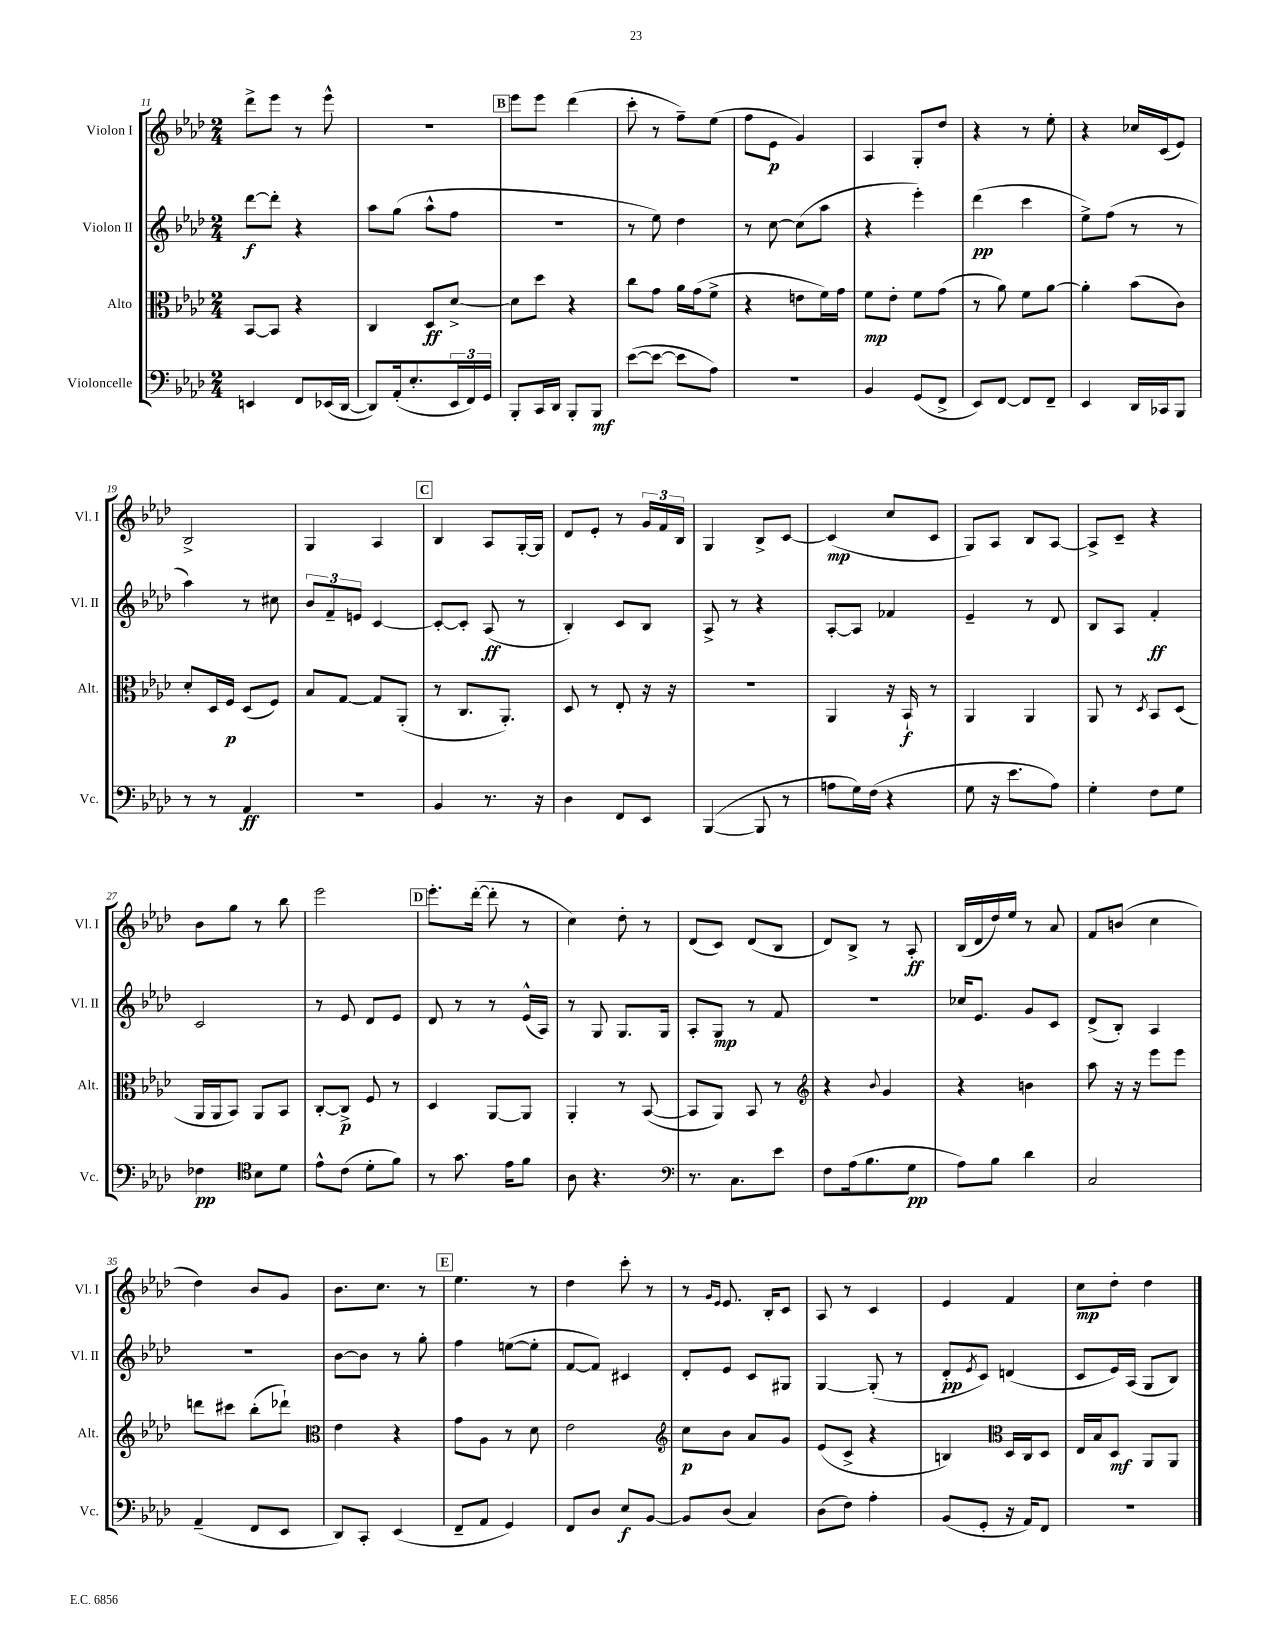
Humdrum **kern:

**kern	**dynam	**kern	**dynam	**kern	**dynam	**kern	**dynam
*part4	*part4	*part3	*part3	*part2	*part2	*part1	*part1
*staff4	*staff4	*staff3	*staff3	*staff2	*staff2	*staff1	*staff1
*I"Violoncelle	*	*I"Alto	*	*I"Violon II	*	*I"Violon I	*
*I'Vc.	*	*I'Alt.	*	*I'Vl. II	*	*I'Vl. I	*
*clefF4	*	*clefC3	*	*clefG2	*	*clefG2	*
*k[b-e-a-d-]	*	*k[b-e-a-d-]	*	*k[b-e-a-d-]	*	*k[b-e-a-d-]	*
*M2/4	*	*M2/4	*	*M2/4	*	*M2/4	*
=11	=11	=11	=11	=11	=11	=11	=11
4EEn/	.	[8BB-/L	.	[8ddd-\L	f	8ddd-^\L	.
.	.	8BB-/J]	.	8ddd-'\J]	.	8eee-\J	.
8FF/L	.	4r	.	4r	.	8r	.
(16EE-X/L	.	.	.	.	.	8eee-^^\	.
[16DD-/JJ	.	.	.	.	.	.	.
=12	=12	=12	=12	=12	=12	=12	=12
8DD-/L])	.	4C/	.	8aa-\L	.	2r	.
(16AA-'/k	.	.	.	(8gg\J	.	.	.
8.E-'/	.	.	.	.	.	.	.
.	.	8D-/L	ff	8aa-^^\L	.	.	.
24EE-/L	.	[8d-^/J	.	8ff\J	.	.	.
24FF/)	.	.	.	.	.	.	.
24GG/JJ	.	.	.	.	.	.	.
!!LO:REH:place=s1:t=B
=13	=13	=13	=13	=13	=13	=13	=13
8BBB-'/L	.	8d-\L]	.	2r	.	8eee-\L	.
16CC/L	.	8dd-\J	.	.	.	8eee-\J	.
16DD-/JJ	.	.	.	.	.	.	.
8BBB-'/L	.	4r	.	.	.	(4ddd-\	.
8BBB-/J	mf	.	.	.	.	.	.
=14	=14	=14	=14	=14	=14	=14	=14
([8e-\L	.	8cc\L	.	8r	.	8ccc'\	.
8e-\J_	.	8g\J	.	8ee-\)	.	8r	.
8e-\L]	.	16a-\LL	.	4dd-\	.	8ff~\L)	.
.	.	(16g\J	.	.	.	.	.
8A-\J)	.	8f^\J	.	.	.	(8ee-\J	.
=15	=15	=15	=15	=15	=15	=15	=15
2r	.	4r	.	8r	.	8ff\L	.
.	.	.	.	[8cc\	.	8e-\J	p
.	.	8en\L	.	(8cc\L]	.	4g/)	.
.	.	16f\L)	.	8aa-\J	.	.	.
.	.	16g\JJ	.	.	.	.	.
=16	=16	=16	=16	=16	=16	=16	=16
4BB-/	.	8f\L	mp	4r	.	4A-/	.
.	.	8e-'\J	.	.	.	.	.
(8GG/L	.	8f\L	.	4eee-'\)	.	8G'/L	.
8FF^/J	.	(8g\J	.	.	.	8dd-/J	.
=17	=17	=17	=17	=17	=17	=17	=17
8EE-/L)	.	8r	.	(4ddd-\	pp	4r	.
[8FF/J	.	8a-\)	.	.	.	.	.
8FF/L]	.	8f\L	.	4ccc\	.	8r	.
8FF~/J	.	[8a-\J	.	.	.	8ee-'\	.
=18	=18	=18	=18	=18	=18	=18	=18
4EE-/	.	4a-'\]	.	8ee-^\L)	.	4r	.
.	.	.	.	(8ff\J	.	.	.
16DD-/LL	.	(8b-\L	.	8r	.	16cc-X/LL	.
16CC-X/J	.	.	.	.	.	(16c/J	.
8BBB-/J	.	8c\J)	.	8r	.	8e-/J)	.
!!LO:LB:g=z
=19	=19	=19	=19	=19	=19	=19	=19
8r	.	8d-'/L	.	4aa-\)	.	2B-^/	.
8r	.	16D-/L	.	.	.	.	.
.	.	16F/JJ	p	.	.	.	.
4AA-/	ff	(8D-/L	.	8r	.	.	.
.	.	8F/J)	.	8cc#X\	.	.	.
=20	=20	=20	=20	=20	=20	=20	=20
2r	.	8B-/L	.	12b-/L	.	4G/	.
.	.	.	.	12f~/	.	.	.
.	.	[8G/J	.	.	.	.	.
.	.	.	.	12en/J	.	.	.
.	.	8G/L]	.	[4c/	.	4A-/	.
.	.	(8AA-'/J	.	.	.	.	.
!!LO:REH:place=s1:t=C
=21	=21	=21	=21	=21	=21	=21	=21
4BB-/	.	8r	.	8c'/L_	.	4B-/	.
.	.	8.C/L	.	8c'/J]	.	.	.
8.r	.	.	.	(8A-/	ff	8A-/L	.
.	.	8.AA-'/J)	.	.	.	.	.
.	.	.	.	8r	.	[16G'/L	.
16r	.	.	.	.	.	16G/JJ]	.
=22	=22	=22	=22	=22	=22	=22	=22
4D-\	.	8D-/	.	4B-'/)	.	8d-/L	.
.	.	8r	.	.	.	8e-'/J	.
8FF/L	.	8E-'/	.	8c/L	.	8r	.
8EE-/J	.	16r	.	8B-/J	.	24g/LL	.
.	.	.	.	.	.	24f/	.
.	.	16r	.	.	.	.	.
.	.	.	.	.	.	24B-/JJ	.
=23	=23	=23	=23	=23	=23	=23	=23
([4BBB-/	.	2r	.	8A-^/	.	4G/	.
.	.	.	.	8r	.	.	.
8BBB-/]	.	.	.	4r	.	8B-^/L	.
8r	.	.	.	.	.	[8c/J	.
=24	=24	=24	=24	=24	=24	=24	=24
8An\L	.	4AA-/	.	[8A-'/L	.	(4c/]	mp
16G\L)	.	.	.	8A-/J]	.	.	.
(16F\JJ	.	.	.	.	.	.	.
4r	.	16r	.	4f-X/	.	8cc/L	.
.	.	16BB-`/	f	.	.	.	.
.	.	8r	.	.	.	8c/J	.
=25	=25	=25	=25	=25	=25	=25	=25
8G\	.	4AA-/	.	4e-~/	.	8G/L)	.
16r	.	.	.	.	.	8A-/J	.
8.e-\L	.	.	.	.	.	.	.
.	.	4AA-/	.	8r	.	8B-/L	.
8A-\J)	.	.	.	8d-/	.	[8A-/J	.
=26	=26	=26	=26	=26	=26	=26	=26
4G'\	.	8AA-/	.	8B-/L	.	8A-^/L]	.
.	.	8r	.	8A-/J	.	8c~/J	.
.	.	8qD-/	.	.	.	.	.
8F\L	.	8BB-/L	.	4f'/	ff	4r	.
8G\J	.	(8D-/J	.	.	.	.	.
!!LO:LB:g=z
=27	=27	=27	=27	=27	=27	=27	=27
4F-X\	pp	16AA-/LL	.	2c/	.	8b-\L	.
.	.	16AA-/J	.	.	.	.	.
.	.	8BB-/J)	.	.	.	8gg\J	.
*clefC4	*	*	*	*	*	*	*
8B-\L	.	8AA-/L	.	.	.	8r	.
8d-\J	.	8BB-/J	.	.	.	8bb-\	.
=28	=28	=28	=28	=28	=28	=28	=28
8e-^^\L	.	[8C'/L	.	8r	.	2eee-\	.
(8c\J	.	8C^/J]	p	8e-/	.	.	.
8d-'\L	.	8F/	.	8d-/L	.	.	.
8f\J)	.	8r	.	8e-/J	.	.	.
!!LO:REH:place=s1:t=D
=29	=29	=29	=29	=29	=29	=29	=29
8r	.	4D-/	.	8d-/	.	8.eee-'\L	.
8.g\	.	.	.	8r	.	.	.
.	.	.	.	.	.	([16ddd-'\Jk	.
.	.	[8AA-/L	.	8r	.	8ddd-'\]	.
16e-\KL	.	.	.	.	.	.	.
8f\J	.	8AA-/J]	.	(16e-^^/LL	.	8r	.
.	.	.	.	16A-/JJ)	.	.	.
=30	=30	=30	=30	=30	=30	=30	=30
8A-\	.	4AA-'/	.	8r	.	4cc\)	.
4.r	.	.	.	8G/	.	.	.
.	.	8r	.	8.G/L	.	8dd-'\	.
.	.	([8BB-/	.	.	.	8r	.
.	.	.	.	16G/Jk	.	.	.
=31	=31	=31	=31	=31	=31	=31	=31
*clefF4	*	*	*	*	*	*	*
8.r	.	8BB-/L]	.	8A-'/L	.	(8d-/L	.
.	.	8AA-/J)	.	8G/J	mp	8c/J)	.
8.C\L	.	.	.	.	.	.	.
.	.	8BB-/	.	8r	.	(8d-/L	.
8e-\J	.	8r	.	8f/	.	8B-/J	.
=32	=32	=32	=32	=32	=32	=32	=32
*	*	*clefG2	*	*	*	*	*
8F\L	.	4r	.	2r	.	8d-/L)	.
(16A-\k	.	.	.	.	.	8B-^/J	.
8.B-\	.	.	.	.	.	.	.
.	.	8qqb-/	.	.	.	.	.
.	.	4g/	.	.	.	8r	.
8G\J	pp	.	.	.	.	8A-'/	ff
=33	=33	=33	=33	=33	=33	=33	=33
8A-\L)	.	4r	.	16cc-X/KL	.	(16B-/LL	.
.	.	.	.	8.e-/J	.	16d-/	.
8B-\J	.	.	.	.	.	16dd-/)	.
.	.	.	.	.	.	16ee-/JJ	.
4d-\	.	4bn\	.	8g/L	.	8r	.
.	.	.	.	8c/J	.	8a-/	.
=34	=34	=34	=34	=34	=34	=34	=34
2C/	.	8aa-\	.	(8d-^/L	.	8f/L	.
.	.	16r	.	8B-'/J)	.	(8bn/J	.
.	.	16r	.	.	.	.	.
.	.	8eee-\L	.	4A-/	.	4cc\	.
.	.	8eee-\J	.	.	.	.	.
!!LO:LB:g=z
=35	=35	=35	=35	=35	=35	=35	=35
(4AA-~/	.	8dddn\L	.	2r	.	4dd-\)	.
.	.	8ccc#X\J	.	.	.	.	.
8FF/L	.	(8bb-'\L	.	.	.	8b-/L	.
8EE-/J	.	8ddd-X`\J)	.	.	.	8g/J	.
=36	=36	=36	=36	=36	=36	=36	=36
*	*	*clefC3	*	*	*	*	*
8DD-/L)	.	4e-\	.	[8b-\L	.	8.b-\L	.
8CC'/J	.	.	.	8b-\J]	.	.	.
.	.	.	.	.	.	8.cc\J	.
(4EE-/	.	4r	.	8r	.	.	.
.	.	.	.	8gg'\	.	8r	.
!!LO:REH:place=s1:t=E
=37	=37	=37	=37	=37	=37	=37	=37
8FF~/L	.	8g\L	.	4ff\	.	4.ee-\	.
8AA-/J	.	8A-\J	.	.	.	.	.
4GG/)	.	8r	.	([8een\L	.	.	.
.	.	8d-\	.	8ee'\J]	.	8r	.
=38	=38	=38	=38	=38	=38	=38	=38
8FF/L	.	2e-\	.	[8f/L	.	4dd-\	.
8D-/J	.	.	.	8f/J])	.	.	.
8E-/L	f	.	.	4c#X/	.	8ccc'\	.
[8BB-/J	.	.	.	.	.	8r	.
=39	=39	=39	=39	=39	=39	=39	=39
*	*	*clefG2	*	*	*	*	*
8BB-/L]	.	8cc\L	p	8d-'/L	.	8r	.
.	.	.	.	.	.	16qqg/LL	.
.	.	.	.	.	.	16qqe-/JJ	.
(8D-/J	.	8b-\J	.	8e-/J	.	8.e-/	.
4C/)	.	8a-/L	.	8c/L	.	.	.
.	.	.	.	.	.	16B-'/KL	.
.	.	8g/J	.	8G#X/J	.	8c/J	.
=40	=40	=40	=40	=40	=40	=40	=40
(8D-\L	.	(8e-/L	.	[4G/	.	8A-/	.
8F\J)	.	8c^/J	.	.	.	8r	.
4A-'\	.	4r	.	(8G'/]	.	4c/	.
.	.	.	.	8r	.	.	.
=41	=41	=41	=41	=41	=41	=41	=41
(8BB-/L	.	4Bn/)	.	8d-'/L	pp	4e-/	.
.	.	.	.	8qe-/	.	.	.
8GG'/J	.	.	.	8c/J)	.	.	.
*	*	*clefC3	*	*	*	*	*
16r	.	16D-/LL	.	(4dn/	.	4f/	.
16AA-/KL)	.	16C/J	.	.	.	.	.
8FF/J	.	8D-/J	.	.	.	.	.
=42	=42	=42	=42	=42	=42	=42	=42
2r	.	16E-/LL	.	8c/L	.	8cc\L	mp
.	.	16B-/J	.	.	.	.	.
.	.	8D-/J	mf	16e-/L)	.	8dd-'\J	.
.	.	.	.	(16A-/JJ	.	.	.
.	.	8AA-/L	.	8G/L	.	4dd-\	.
.	.	8AA-/J	.	8B-/J)	.	.	.
==	==	==	==	==	==	==	==
*-	*-	*-	*-	*-	*-	*-	*-
